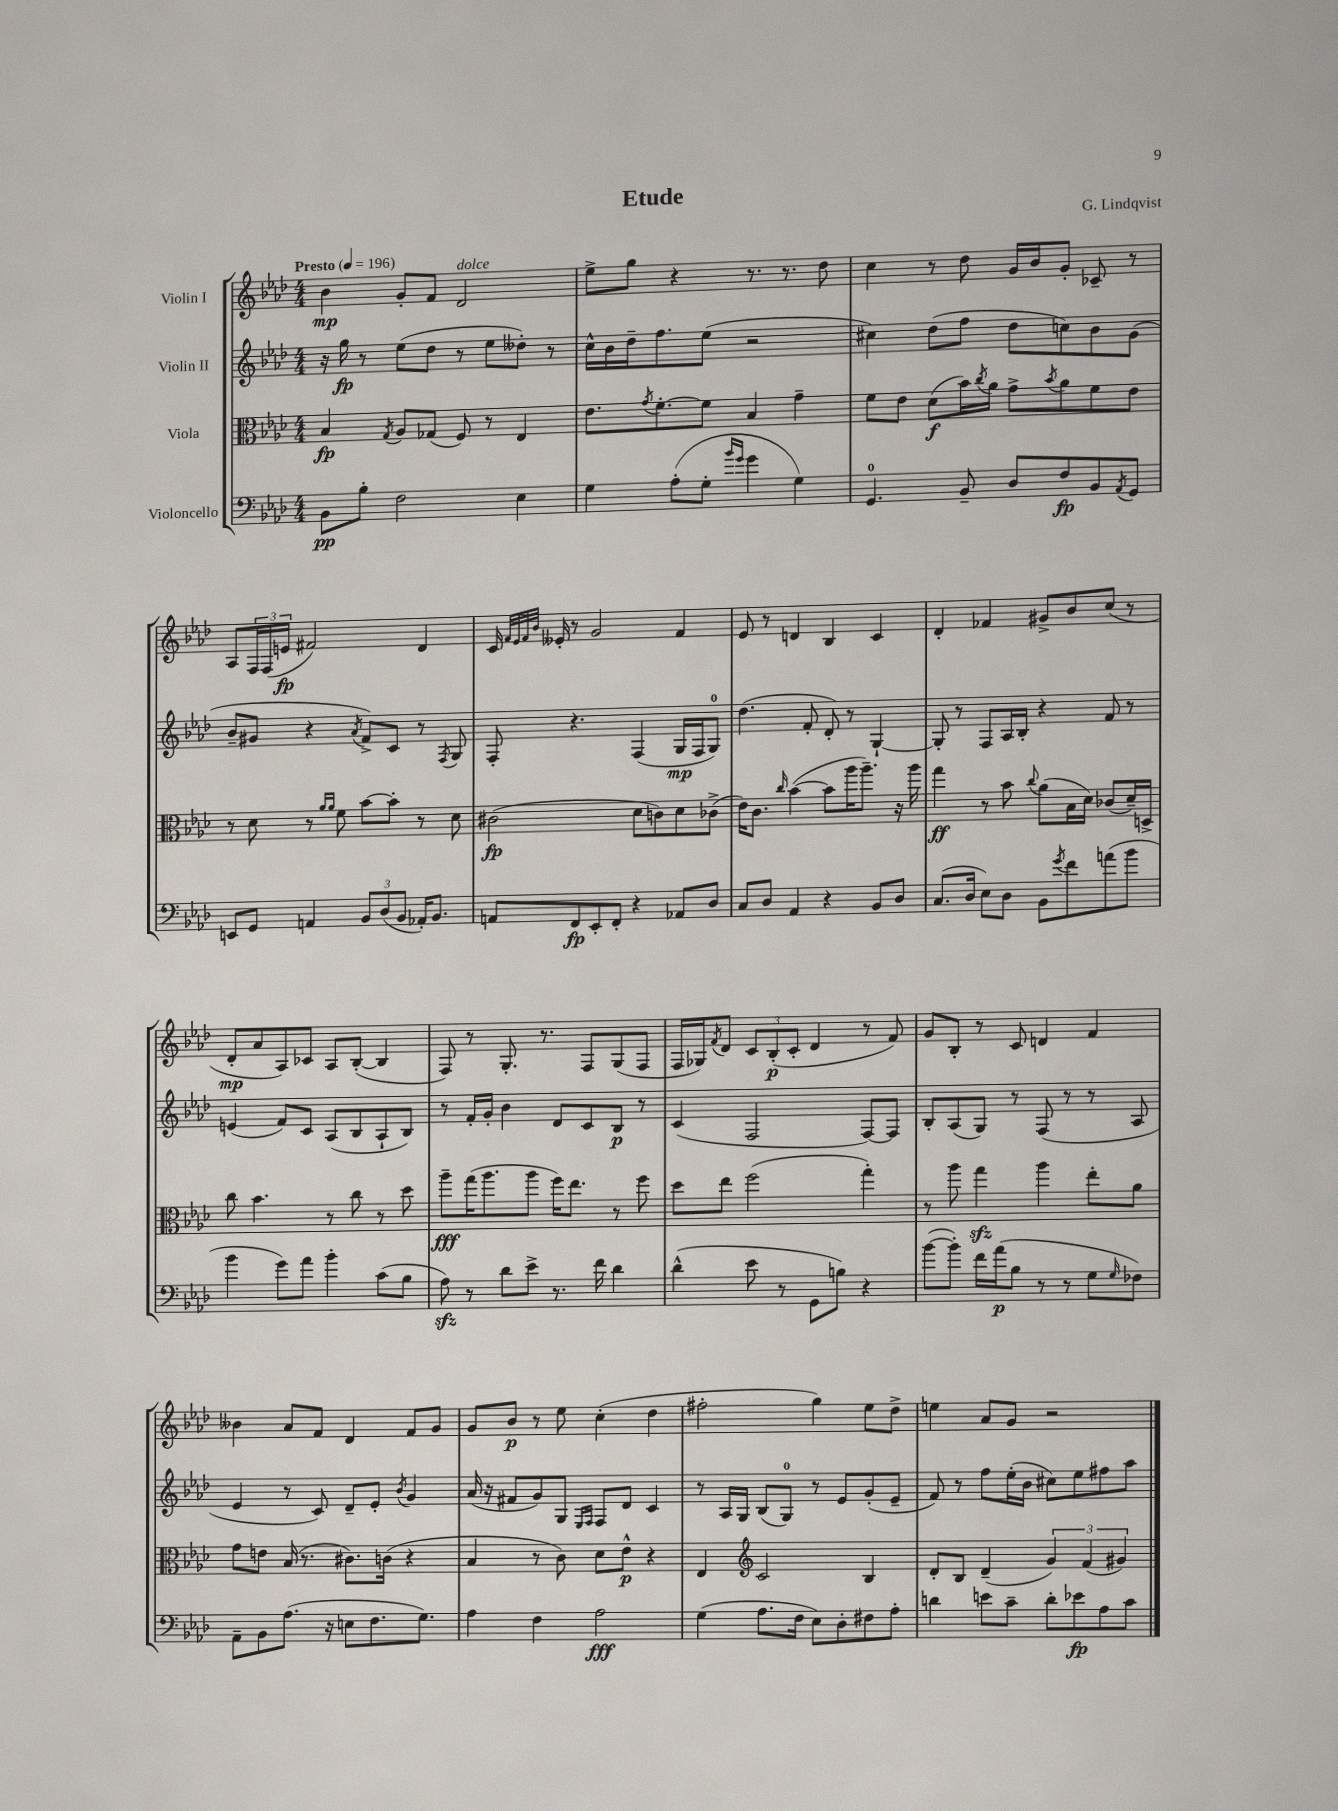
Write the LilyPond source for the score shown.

\header { title = "Etude" composer = "G. Lindqvist" }
<<
\new StaffGroup <<
\new Staff = "s0" \with { instrumentName = "Violin I" } {
    \clef treble \key aes \major \numericTimeSignature \time 4/4 \tempo "Presto" 4 = 196
    bes'4\mp g'8-. f'8 des'2^\markup { \italic "dolce" } |
    ees''8-> g''8 r4 r8. r8. des''8 |
    c''4 r8 des''8 g'16 bes'16 g'8-. ces'8-- r8 |
    aes8 \tuplet 3/2 { f16 f16( e'16\fp } fis'2) des'4 |
    c'16 \grace { f'32 ees'32 f'32 bes'32 } eeses'16-. r8 g'2 f'4 |
    ees'8 r8 d'4 bes4 c'4 |
    des'4-. fes'4 gis'8-> bes'8 c''8( r8 |
    des'8-.\mp aes'8 aes8) ces'8 aes8 bes8~-.( bes4 |
    f8) r8 g8.-. r8. f8 g8( f8 |
    f16 ges16) \acciaccatura { f'8 } des'8 \tuplet 3/2 { c'8 bes8-.\p( c'8-. } des'4 r8 f'8) |
    g'8 bes8-. r8 c'8 d'4 f'4 |
    beses'4 aes'8 f'8 des'4 f'8 g'8 |
    g'8 bes'8\p r8 ees''8 c''4-.( des''4 |
    fis''2-. g''4) ees''8 des''8-> |
    e''4 aes'8 g'8 r2 \bar "|." |
}
\new Staff = "s1" \with { instrumentName = "Violin II" } {
    \clef treble \key aes \major \numericTimeSignature \time 4/4
    r16 g''16\fp r8 ees''8( des''8 r8 ees''8 deses''8-.) r8 |
    c''16-^ bes'16 des''16-- f''8. ees''8( r2 |
    cis''4) des''8( f''8 des''8 c''8) bes'8 g'8( |
    bes'8-- gis'8 r4 \acciaccatura { aes'8 } f'8->) c'8 r8 \acciaccatura { f8 } g8 |
    f8-. r4. f4( g16\mp f16 g8-0) |
    des''4.( f'8-. des'8-.) r8 g4~-! |
    g8-. r8 f8 aes16 bes16-. r4 f'8 r8 |
    e'4( f'8) c'8 aes8( bes8 aes8-! bes8) |
    r8 f'16-. g'16-. bes'4 des'8 c'8 bes8\p r8 |
    c'4( f2 f8~) f8 |
    bes8-. aes8( g8) r8 f8( r8 r8 aes8 |
    ees'4 r8 c'8) des'8-- ees'8-. \acciaccatura { bes'8 } g'4 |
    aes'16( r16 fis'8 g'8) g8 \grace { ees16 f16 } f8 des'8 c'4 |
    r8 aes16 g16 bes8( g8-0) r8 ees'8 g'8-.( ees'8-- |
    f'8) r8 f''8 ees''16-.( bes'16 cis''8) ees''8 fis''8 aes''8 \bar "|." |
}
\new Staff = "s2" \with { instrumentName = "Viola" } {
    \clef alto \key aes \major \numericTimeSignature \time 4/4
    bes4\fp \acciaccatura { g8 } aes8 ges8( f8) r8 ees4 |
    ees'8. \acciaccatura { g'8 } f'8.~-. f'8 bes4 g'4-- |
    f'8 ees'8 des'8\f( bes'16) \acciaccatura { c''8 } aes'16 g'8-> \acciaccatura { bes'8 } aes'8 f'8 ees'8 |
    r8 des'8 r8 \grace { aes'16 aes'16 } f'8 bes'8~ bes'8-. r8 des'8 |
    cis'2\fp( des'8 c'8) des'8 ces'8->( |
    ees'16) c'8. \grace { c''16 } bes'4~( bes'8 aes''16 aes''8.--) r16 aes''16 |
    g''4\ff r8 bes'8 \appoggiatura { c''8 } aes'8( bes16 des'16) ces'8( des'16--) d16-> |
    c''8 bes'4. r8 c''8 r8 des''8 |
    aes''8--\fff g''16( aes''8. aes''8 f''16) ees''8. r8 f''8 |
    des''8 ees''8 f''2( g''4-.) |
    r8 aes''8 g''4\sfz aes''4 ees''8-. aes'8 |
    g'8 e'8 bes16( r8. cis'8.) c'16( r4 |
    bes4 r8 c'8) des'8 ees'8-^\p r4 |
    ees4 \clef treble c'2 bes4 |
    des'8-. bes8 des'4--( \tuplet 3/2 { g'4) f'4( gis'4) } \bar "|." |
}
\new Staff = "s3" \with { instrumentName = "Violoncello" } {
    \clef bass \key aes \major \numericTimeSignature \time 4/4
    bes,8\pp bes8-. f2 ees4 |
    g4 aes8-.( g8-. \grace { bes'16 g'16 } g'4 g4) |
    g,4.-0 bes,8-- des8 f8\fp bes,8 \acciaccatura { aes,8 } g,8 |
    e,8 g,8 a,4 \tuplet 3/2 { bes,8 des8( bes,8 } aes,16-.) bes,8. |
    a,8 f,8\fp ees,8-. f,8-. r4 aes,8 des8 |
    c8 des8 aes,4 r4 bes,8 des8 |
    c8.( des16 ees8) des8 bes,8 \acciaccatura { g'8 } f'8 a'8( bes'8 |
    bes'4 g'8) aes'8 bes'4-. c'8( bes8 |
    aes8\sfz) r8 des'8 ees'8-> r8. f'16 des'4 |
    des'4-^( ees'8 r8 g,8 b8) r4 |
    bes'8~( bes'8-.) f'16 aes'16\p( bes8 r8 r8 g8 \grace { g16 } fes8) |
    aes,8-- bes,8 aes8.( r16 e8 f8. g8.) |
    aes4 f4 aes2\fff |
    g4( aes8. f16 ees8) des8-. fis8 aes8-. |
    d'4 e'8 c'8-- d'8-. ees'8\fp aes8 c'8 \bar "|." |
}
>>
>>
\layout { \context { \Score \remove "Bar_number_engraver" } }
